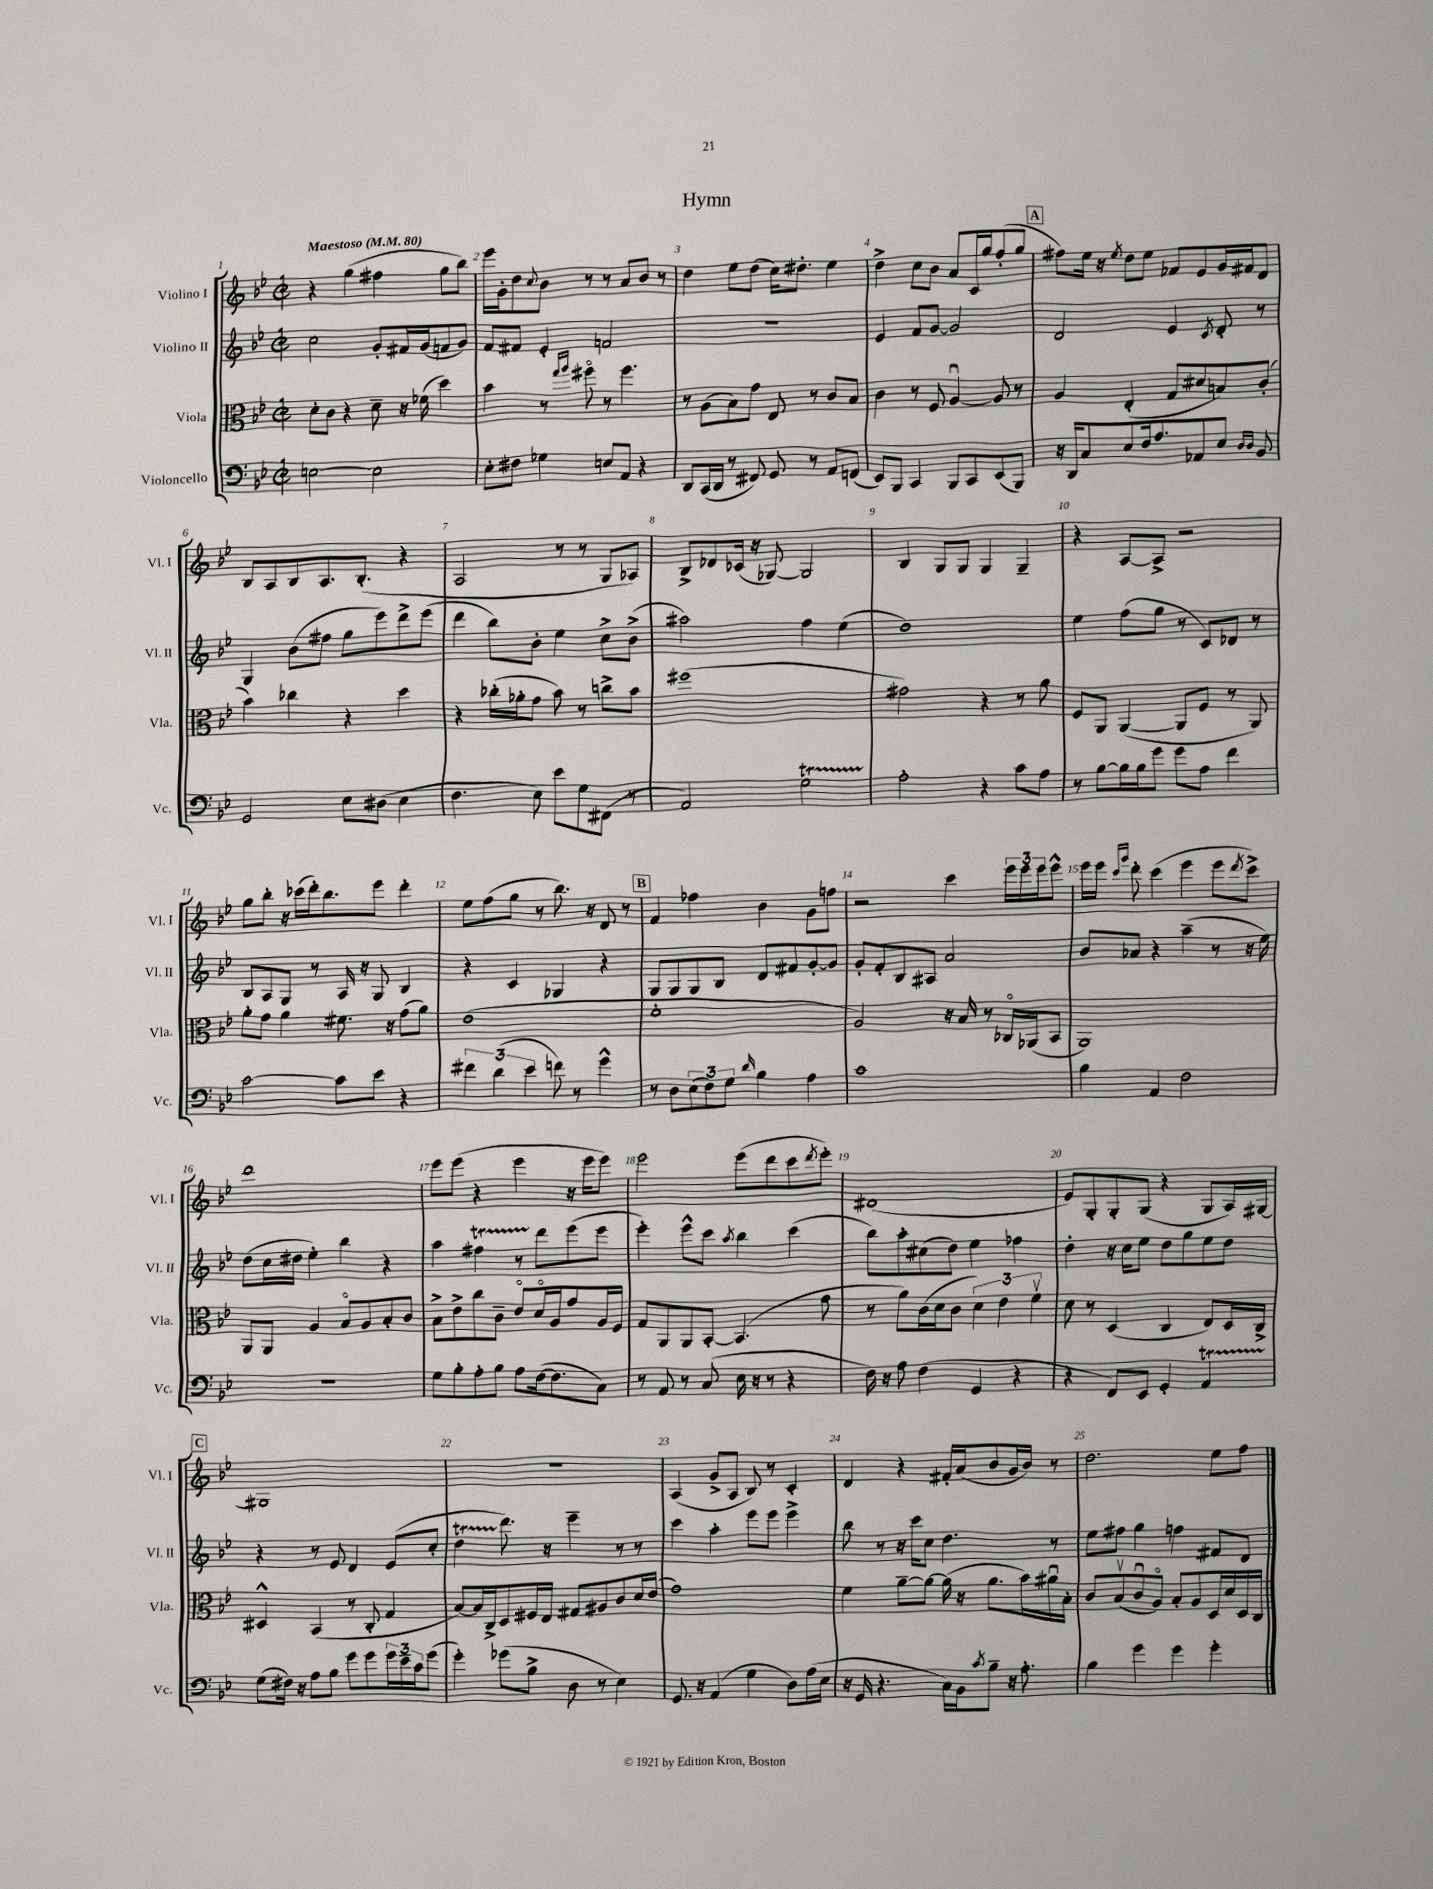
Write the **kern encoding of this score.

**kern	**kern	**kern	**kern
*staff4	*staff3	*staff2	*staff1
*clefF4	*clefC3	*clefG2	*clefG2
*k[b-e-]	*k[b-e-]	*k[b-e-]	*k[b-e-]
*M2/2	*M2/2	*M2/2	*M2/2
*met(c|)	*met(c|)	*met(c|)	*met(c|)
*MM80	*MM80	*MM80	*MM80
[2E	8d'	2cc	4r
.	8c	.	.
.	4r	.	(4gg
2E]	8d~	8g'	4ff#
.	16r	16f#	.
.	(16f-	(16g	.
.	4dd)	8f	8gg
.	.	8g)	8bb-)
=	=	=	=
8E-'	4b-	8f	16eee-
.	.	.	16g'
8F#	.	8f#	8dd
.	.	.	8qqcc
4G-	8r	4e-'	8b-
.	16qqgg	.	.
.	16qqaa	.	.
.	8ff#o	.	8r
8E	8r	2f	8r
8AA	4.ff#	.	8a
4r	.	.	8b-
.	.	.	8r
=	=	=	=
8DD	8r	1r	4dd
(16CC	(8A	.	.
16DD	.	.	.
8r	8B-)	.	8ee-
8FF#)	8g	.	(8dd
8GG	8E-	.	16cc)
.	.	.	8.dd#'
8r	8r	.	.
8AA	8c	.	4ee-
(8FF	8B-	.	.
=	=	=	=
8EE-)	4c	4e-	4dd^
8BBB-	.	.	.
4CC	8r	8f	8cc
.	8F	[8g	8b-
8BBB-	[4Au	2g]	8a
8CC	.	.	16c
.	.	.	16gg
(8EE-	8A]	.	(8ff'
8BBB-)	8r	.	8gg
=	=	=	=
16r	4A	2d	8ff#)
16DD	.	.	.
8C	.	.	16ee-
.	.	.	16r
.	.	.	8qee-
8E-	(4E-'	.	8dd
16F	.	.	8ee-
8.A	.	.	.
.	8G	4e-	8f-
8AA-	8d#	.	8e-
.	.	8qc	.
8E-	8B)	8d'	16g
.	.	.	16f#
16qqD	.	.	.
16qqD	.	.	.
8BB-	(8c'	8r	8d
=	=	=	=
2GG	4b-)	4G	8B-
.	.	.	8A
.	4cc-	(8b-	8B-
.	.	8ff#	8.A
8E-	4r	8gg	.
.	.	.	(8.B-'
(8D#	.	8eee-)	.
4E-	4dd	8ddd^	4r
.	.	(8eee-	.
=	=	=	=
4.F	4r	4ddd	2A
.	(16cc-'	8bb-)	.
.	16a-'	.	.
8E-)	8g	8b-'	.
8e-	8b-)	4ee-	8r
8G	8r	.	8r
(8FF#	8cc^	8cc^	8G
8r	8b-	(8b-^	8A-)
=	=	=	=
2AA)	(1ff#	2aa#)	8B-^
.	.	.	8d-
.	.	.	(16c-
.	.	.	16r
.	.	.	[8G-)
2G	.	4ff	2G-]
.	.	(4ee-	.
=	=	=	=
2A'	2g#)	1dd)	4B-
.	.	.	8G
.	.	.	8G
4r	4r	.	4G
8c	8r	.	4G~
8A	8a	.	.
=	=	=	=
8r	8F	4ee-	4r
[8B-	8AA	.	.
16B-]	([4AA	(8ff	[8A
16B-	.	.	.
8g	.	8gg	8A^]
8g	8AA]	8r	2r
8A	8F	8c)	.
4f	8r	8d-	.
.	8AA)	8r	.
=	=	=	=
[2c	8a'	8B-	8gg
.	8g	8A	8bb-'
.	4a	8G	16r
.	.	.	(16ccc-
.	.	8r	16ddd')
.	.	.	8.bb-
8c]	8.f#	16A	.
.	.	16r	.
8e-	.	8G	8eee-
.	16r	.	.
4r	(8g	4B-	4ddd'
.	8a)	.	.
=	=	=	=
6f#	(1e-	4r	8ee-
.	.	.	(8ff
(6d	.	.	.
.	.	4c	8gg
6e-	.	.	.
.	.	.	8r
8f)	.	4G-	8.bb-)
8r	.	.	.
.	.	.	16r
4g^^	.	4r	8d
.	.	.	8r
=	=	=	=
8r	1f'	8G	4f
8D	.	8G	.
(12E-	.	8G	4ff-
12F)	.	.	.
.	.	8B-	.
12G	.	.	.
16qqd	.	.	.
4B-	.	8d	4b-
.	.	8f#	.
4A	.	[8g'	8g
.	.	8g]	8ff
=	=	=	=
1c	2A)	8g'	2r
.	.	8f'	.
.	.	8B-	.
.	.	8A#	.
.	16r	2a	4ccc
.	16B-	.	.
.	8r	.	.
.	16C-o	.	24eee-
.	.	.	24eee-
.	(16AA-	.	.
.	.	.	24eee-
.	8BB-	.	8eee-^^
=	=	=	=
4B-	1AA)	8b-	16eee-
.	.	.	16eee-
.	.	.	16qqccc
.	.	.	16qqggg
.	.	8a-	8ddd'
4AA	.	4r	(4ccc
2F	.	(4aa~	4eee-
.	.	8r	8eee-
.	.	.	8qddd
.	.	16r	8ccc^)
.	.	16ee-)	.
=	=	=	=
1r	8AA	(8dd	1ddd
.	8AA	16cc	.
.	.	16dd#	.
.	4A	4ee-')	.
.	8B-o	4bb-	.
.	8A	.	.
.	8B-'	4r	.
.	8c	.	.
=	=	=	=
8G	8B-^	4aa	8eee-
8B-'	8e-^	.	(8eee-
8A'	8cc	4ff#	4r
8B-	8c~	.	.
8A	8e-o	8r	4eee-
([16F	16do	8ddd	.
8.F]	16A	.	.
.	8g	(8eee-	16r
.	.	.	16eee-
8C)	16A	8eee-	8eee-)
.	16F	.	.
=	=	=	=
8r	8G	4eee-')	2eee-
8AA	8AA	.	.
8r	8AA	8eee-^^	.
(8C	[8BB-'	8ccc	.
.	.	8qaa	.
16E-	(4.BB-]	4bb-	(8eee-
16r	.	.	.
8r	.	.	8ddd
4r	.	(4ccc	8ccc
.	.	.	8qddd
.	8g	.	8eee-')
=	=	=	=
16F)	8r	8bb-)	(1d#
16r	.	.	.
8A	8a)	8aa'	.
(4F	(16c	(8cc#	.
.	16d	.	.
.	8c	8dd)	.
4GG	6d)	4ee-	.
.	6e-	.	.
4r	.	4ff-	.
.	6fv	.	.
=	=	=	=
4r	8d	4dd'	8e-)
.	8r	.	8G'
8FF)	(4D	16r	8G'
.	.	16cc	.
8EE-	.	8ee-	(8G
4GG'	4C	8dd	4r
.	.	8gg	.
4AA	8E-)	8ee-	8G
.	16D	8dd	16A)
.	16C^	.	[16G#
=	=	=	=
(8G	4D#^^	4r	1G#]
16F#)	.	.	.
16r	.	.	.
8A	(4BB-	8r	.
8B-	.	8e-	.
8g	8r	4d	.
8g	8C'	.	.
24g	4G	(8e-	.
24e-~	.	.	.
24c	.	.	.
(8g	.	8cc'	.
=	=	=	=
4g')	[8B-)	4dd	1r
.	16B-]	.	.
.	16C^	.	.
(8g-	8D	8.ddd)	.
8B-^	16F#	.	.
.	16E-	16r	.
8D	8G#	4eee-~	.
8r	8A#	.	.
4E-)	8c	8r	.
.	16d	8r	.
.	(16e-	.	.
=	=	=	=
8.GG	1g)	4ccc	(4A
16r	.	.	.
(4AA	.	4aa'	8g^
.	.	.	8A
4G	.	8eee-	8B-)
.	.	8eee-	8r
8D)	.	4eee-^	4c'
(16A	.	.	.
16E-	.	.	.
=	=	=	=
16r	4f	8bb-	4d
16GG	.	.	.
4.r	.	8r	.
.	[8a~	16r	4r
.	.	16ccc	.
.	8a_	8cc	.
16C)	(16a]	4.dd	16f#'
16BB-	16r	.	(16a
8qc	.	.	.
8B-~	8.a	.	8b-
16r	.	.	16g
8.A'	16b-)	.	16b-)
.	16a#u	8r	8r
.	16B-'	.	.
=	=	=	=
4B-	8c	8ee-	2.dd
.	(8B-v	8ff#	.
4g	8cu	4gg	.
.	8Ao)	.	.
4g	8B-'	4ff	.
.	8A	.	.
4g'	16D	8f#	8ee-
.	16d	.	.
.	16D	8d	8ff
.	16C	.	.
==	==	==	==
*-	*-	*-	*-
